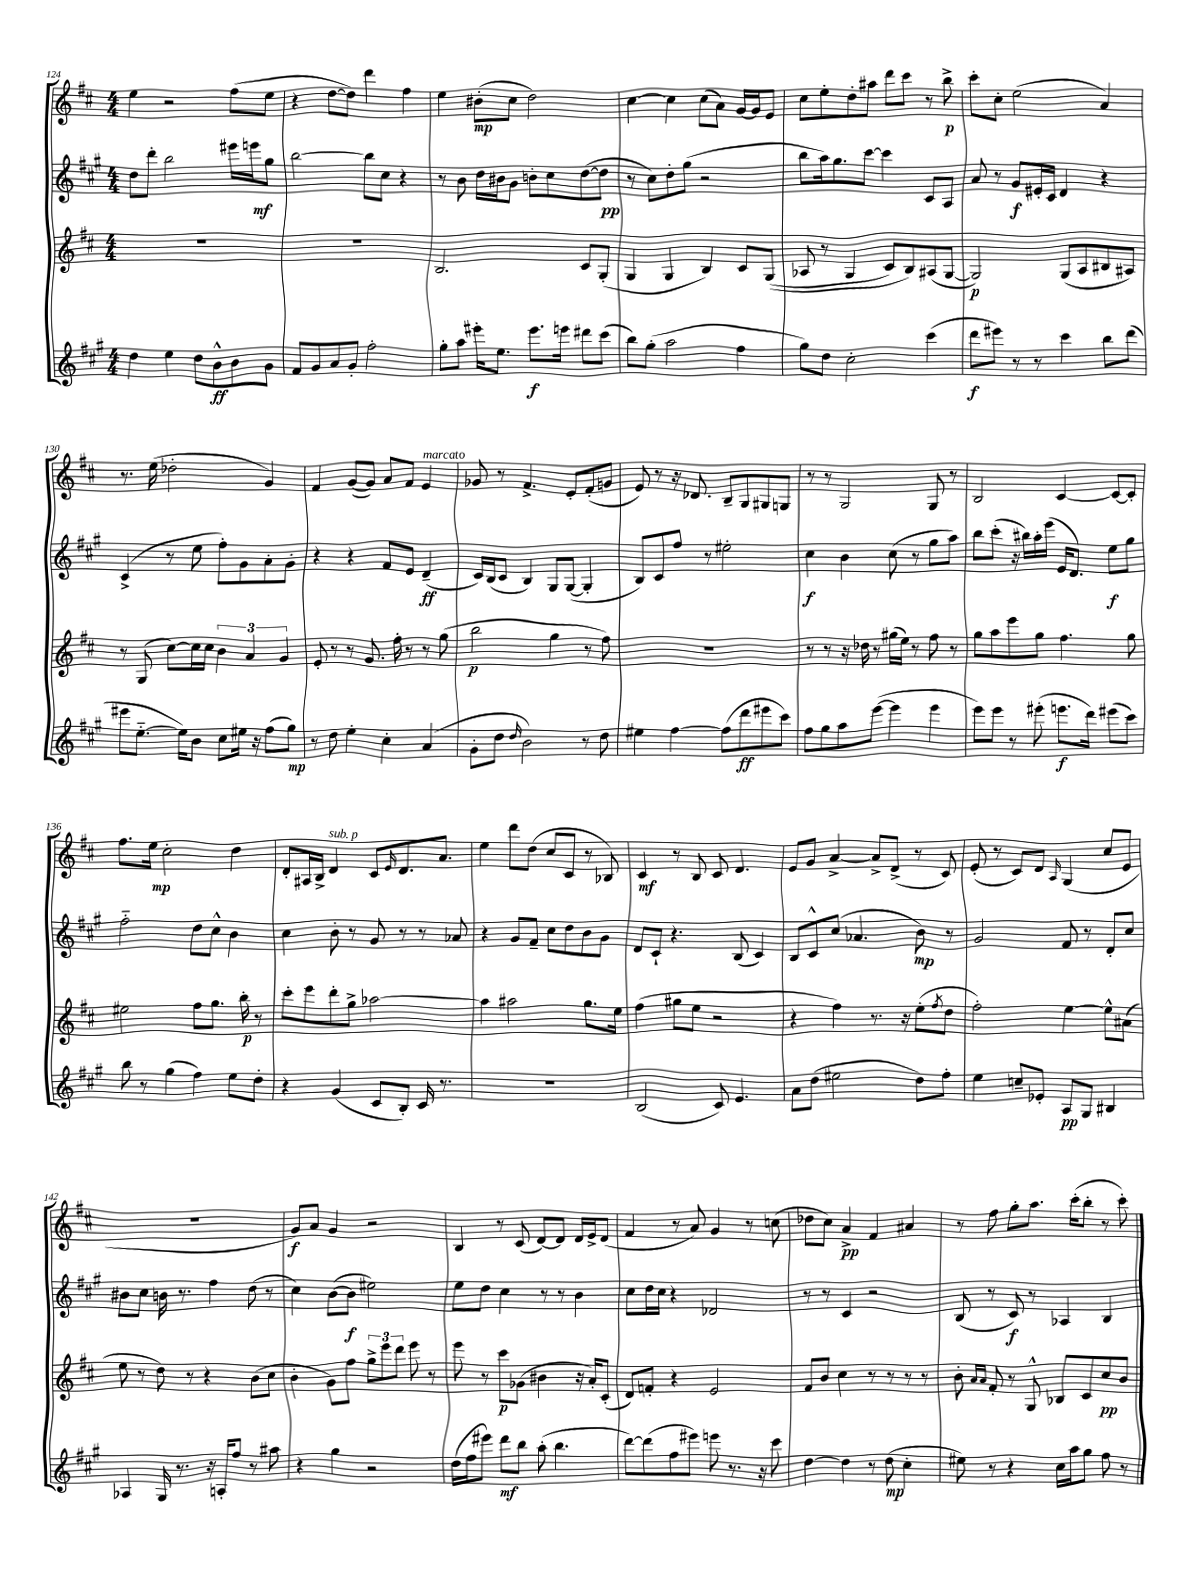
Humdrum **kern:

**kern	**kern	**kern	**kern
*staff4	*staff3	*staff2	*staff1
*clefG2	*clefG2	*clefG2	*clefG2
*k[f#c#g#]	*k[f#c#]	*k[f#c#g#]	*k[f#c#]
*M4/4	*M4/4	*M4/4	*M4/4
4dd	1r	8dd	4ee
.	.	8ddd'	.
4ee	.	2bb	2r
8dd	.	.	.
8b^^	.	.	.
8b	.	16eee#	(8ff#
.	.	16eee	.
8g#	.	8gg#	8ee
=	=	=	=
8f#	1r	[2bb	4r
8g#	.	.	.
8a	.	.	[8dd
8g#'	.	.	8dd])
2ff#'	.	8bb]	4ddd
.	.	8cc#	.
.	.	4r	4ff#
=	=	=	=
8gg#'	2.B	8r	4ee
8aa	.	8b	.
16eee#'	.	16dd	(8b#'
8.ee	.	16b#	.
.	.	8g#	8cc#
8.eee#	.	8b'	2dd)
.	.	8cc#	.
16eee	.	.	.
8ddd#	8c#	([8dd	.
(8ccc#	(8G'	8dd]	.
=	=	=	=
8bb)	4G	8r	[4cc#
(8gg#'	.	8cc#)	.
2aa	4G	8dd'	4cc#]
.	.	(8gg#	.
.	4B)	2r	(8cc#
.	.	.	8a)
4ff#	8c#	.	[16g
.	.	.	16g]
.	&((8G	.	8e
=	=	=	=
8gg#)	8A-	8bb	8cc#
8dd	8r	16aa)	8ee'
.	.	8.gg#	.
2cc#'	4G	.	8dd'
.	.	[8ccc#	8aa#
.	8c#)	4ccc#]	8ddd
.	8B&)	.	8ccc#
(4ccc#	(8A#	8c#	8r
.	[8G	8A	8bb^
=	=	=	=
8ddd	2G])	8a	8ccc#'
8eee#)	.	8r	8cc#'
8r	.	8g#	(2ee
8r	.	16e#'	.
.	.	16c#	.
4ccc#	(8G	4d	.
.	8A	.	.
8bb	8B#	4r	4a)
(8ddd	8A#)	.	.
=	=	=	=
8eee#	8r	(4c#^	8.r
[8.ee'~	(8G	.	.
.	.	.	(16ee
.	[8cc#)	8r	2dd-'
16ee])	.	.	.
8b	16cc#]	8ee	.
.	16cc#	.	.
8cc#	6b	8ff#')	.
16ee#	.	8g#	.
.	6a	.	.
16r	.	.	.
(8ff#	.	8a'	4g)
.	6g	.	.
8gg#)	.	8g#'	.
=	=	=	=
8r	8e'	4r	4f#
8dd	8r	.	.
4ee'	8r	4r	([8g
.	8.g	.	8g])
4cc#'	.	8f#	8a
.	16ff#'	.	.
.	8r	8e	8f#
(4a	8r	(4d~	4e
.	(8gg	.	.
=	=	=	=
8g#'	2bb	16c#)	8g-
.	.	(16B	.
8dd	.	8c#	8r
16qqdd	.	.	.
2b)	.	4B)	4.f#^
.	4gg	8G#	.
.	.	([8G#	8e'
8r	8r	4G#']	(8f#'
8dd	8ff#)	.	8g
=	=	=	=
4ee#	1r	8B)	8e)
.	.	8c#	8r
[4ff#	.	8ff#	16r
.	.	.	8.d-
.	.	8r	.
(8ff#]	.	2ee#'	8B~
8ddd	.	.	8G
8eee#	.	.	8G#
8ccc#)	.	.	8G
=	=	=	=
8ff#	8r	4cc#	8r
8gg#	8r	.	8r
8aa	16r	4b	2G
.	16dd-	.	.
([8eee	8r	.	.
4eee]	(16gg#	(8cc#	.
.	16ee)	.	.
.	8r	8r	.
4eee	8ff#	8gg#	8G
.	8r	8aa)	8r
=	=	=	=
8eee)	8gg	8bb	2B
8eee	8aa	(8ccc#'	.
8r	8eee	16r	.
.	.	16bb#)	.
(8eee#'	8gg	16aa'	.
.	.	(16eee	.
8.eee	4.ff#	16e	[4c#
.	.	8.d)	.
16ddd)	.	.	.
(8eee#	.	8ee	8c#_
8ccc#)	8gg	8gg#	8c#']
=	=	=	=
8bb	2ee#	2ff#'~	8.ff#
8r	.	.	.
.	.	.	16ee
(4gg#	.	.	2cc#'
4ff#)	8ff#	8dd	.
.	8.gg	8cc#^^	.
8ee	.	4b	4dd
.	16bb'	.	.
8dd'	8r	.	.
=	=	=	=
4r	8ccc#'	4cc#	8d'
.	8eee	.	16A#
.	.	.	16B^
(4g#	8ddd'	8b'	4d
.	8gg^	8r	.
8c#	[2aa-	8g#	8c#
.	.	.	16qqe
8B')	.	8r	8.d
16c#	.	8r	.
8.r	.	.	8.a
.	.	8a-	.
=	=	=	=
1r	4aa-]	4r	4ee
.	2aa#	8g#	8ddd
.	.	8f#~	(8dd
.	.	8cc#	8cc#
.	.	8dd	8c#
.	8.gg	8b	8r
.	.	8g#	8B-)
.	16ee	.	.
=	=	=	=
(2B	(4ff#	8d	4c#
.	.	8c#`	.
.	8gg#	4.r	8r
.	8ee	.	8B
8c#)	2r	.	8c#
4.e	.	(8B	4.d
.	.	4c#)	.
=	=	=	=
8a	4r	8B	8e
(8dd	.	8c#^^	8g
2ee#	4ff#)	(8cc#	[4a^
.	.	4.a-	.
.	8.r	.	8a^]
.	.	.	(8d^
.	16r	.	.
8dd)	(8ee'	8b)	8r
.	8qff#	.	.
8ff#'	8dd	8r	8c#)
=	=	=	=
4ee	2ff#')	2g#	(8e'
.	.	.	8r
8cc~	.	.	8c#)
8e-'	.	.	8d
.	.	.	16qqA
8A	[4ee	8f#	(4G
8G#	.	8r	.
4B#	8ee^^]	8d'	8cc#
.	(8a#	8cc#	8e
=	=	=	=
4A-	8ee	8b#	1r
.	8r	8cc#	.
16G#	8dd)	16b	.
8.r	.	8.r	.
.	8r	.	.
16r	4r	4ff#	.
16A'	.	.	.
8ff#	.	.	.
8r	(8b	(8dd	.
8aa#	8cc#	8r	.
=	=	=	=
4r	4b'	4cc#)	8g)
.	.	.	8a
4gg#	8g)	([8b	4g
.	8ff#	8b]	.
2r	12gg^	2ee#)	2r
.	12eee	.	.
.	12ddd	.	.
.	8eee	.	.
.	8r	.	.
=	=	=	=
(16dd	8eee	8ee	4B
16ff#	.	.	.
8eee#)	8r	8dd	.
8ddd	8ccc#	4cc#	8r
8bb	(8g-	.	(8c#
(8aa'	4b#	8r	[8d)
4.bb	.	8r	8d]
.	16r	4b	16d
.	16a')	.	16e^
.	(8c#'	.	(8d
=	=	=	=
[8ddd)	8d)	8cc#	4f#
(8ddd]	8f'	16dd	.
.	.	16cc#	.
8ff#	4r	4r	8r
8eee#)	.	.	8a)
8eee	2e	2d-	4g
8.r	.	.	.
.	.	.	8r
16r	.	.	.
8ccc#	.	.	(8cc
=	=	=	=
[4dd	8f#	8r	8dd-
.	8b	8r	8cc#)
4dd]	4cc#	4c#	4a^
8r	8r	2r	4f#
(8dd	8r	.	.
4cc#'	8r	.	4a#
.	8r	.	.
=	=	=	=
8ee#)	8b'	(8B	8r
.	16qqa	.	.
.	16qqa	.	.
8r	8f#'	8r	8ff#
4r	8r	8c#)	8gg'
.	8G^^	8r	8.aa
16cc#	8B-	4A-	.
16aa	.	.	(16ccc#'
8gg#	8c#	.	8bb'
8ff#	8cc#	4B	8r
8r	8b	.	8ccc#')
==	==	==	==
*-	*-	*-	*-
